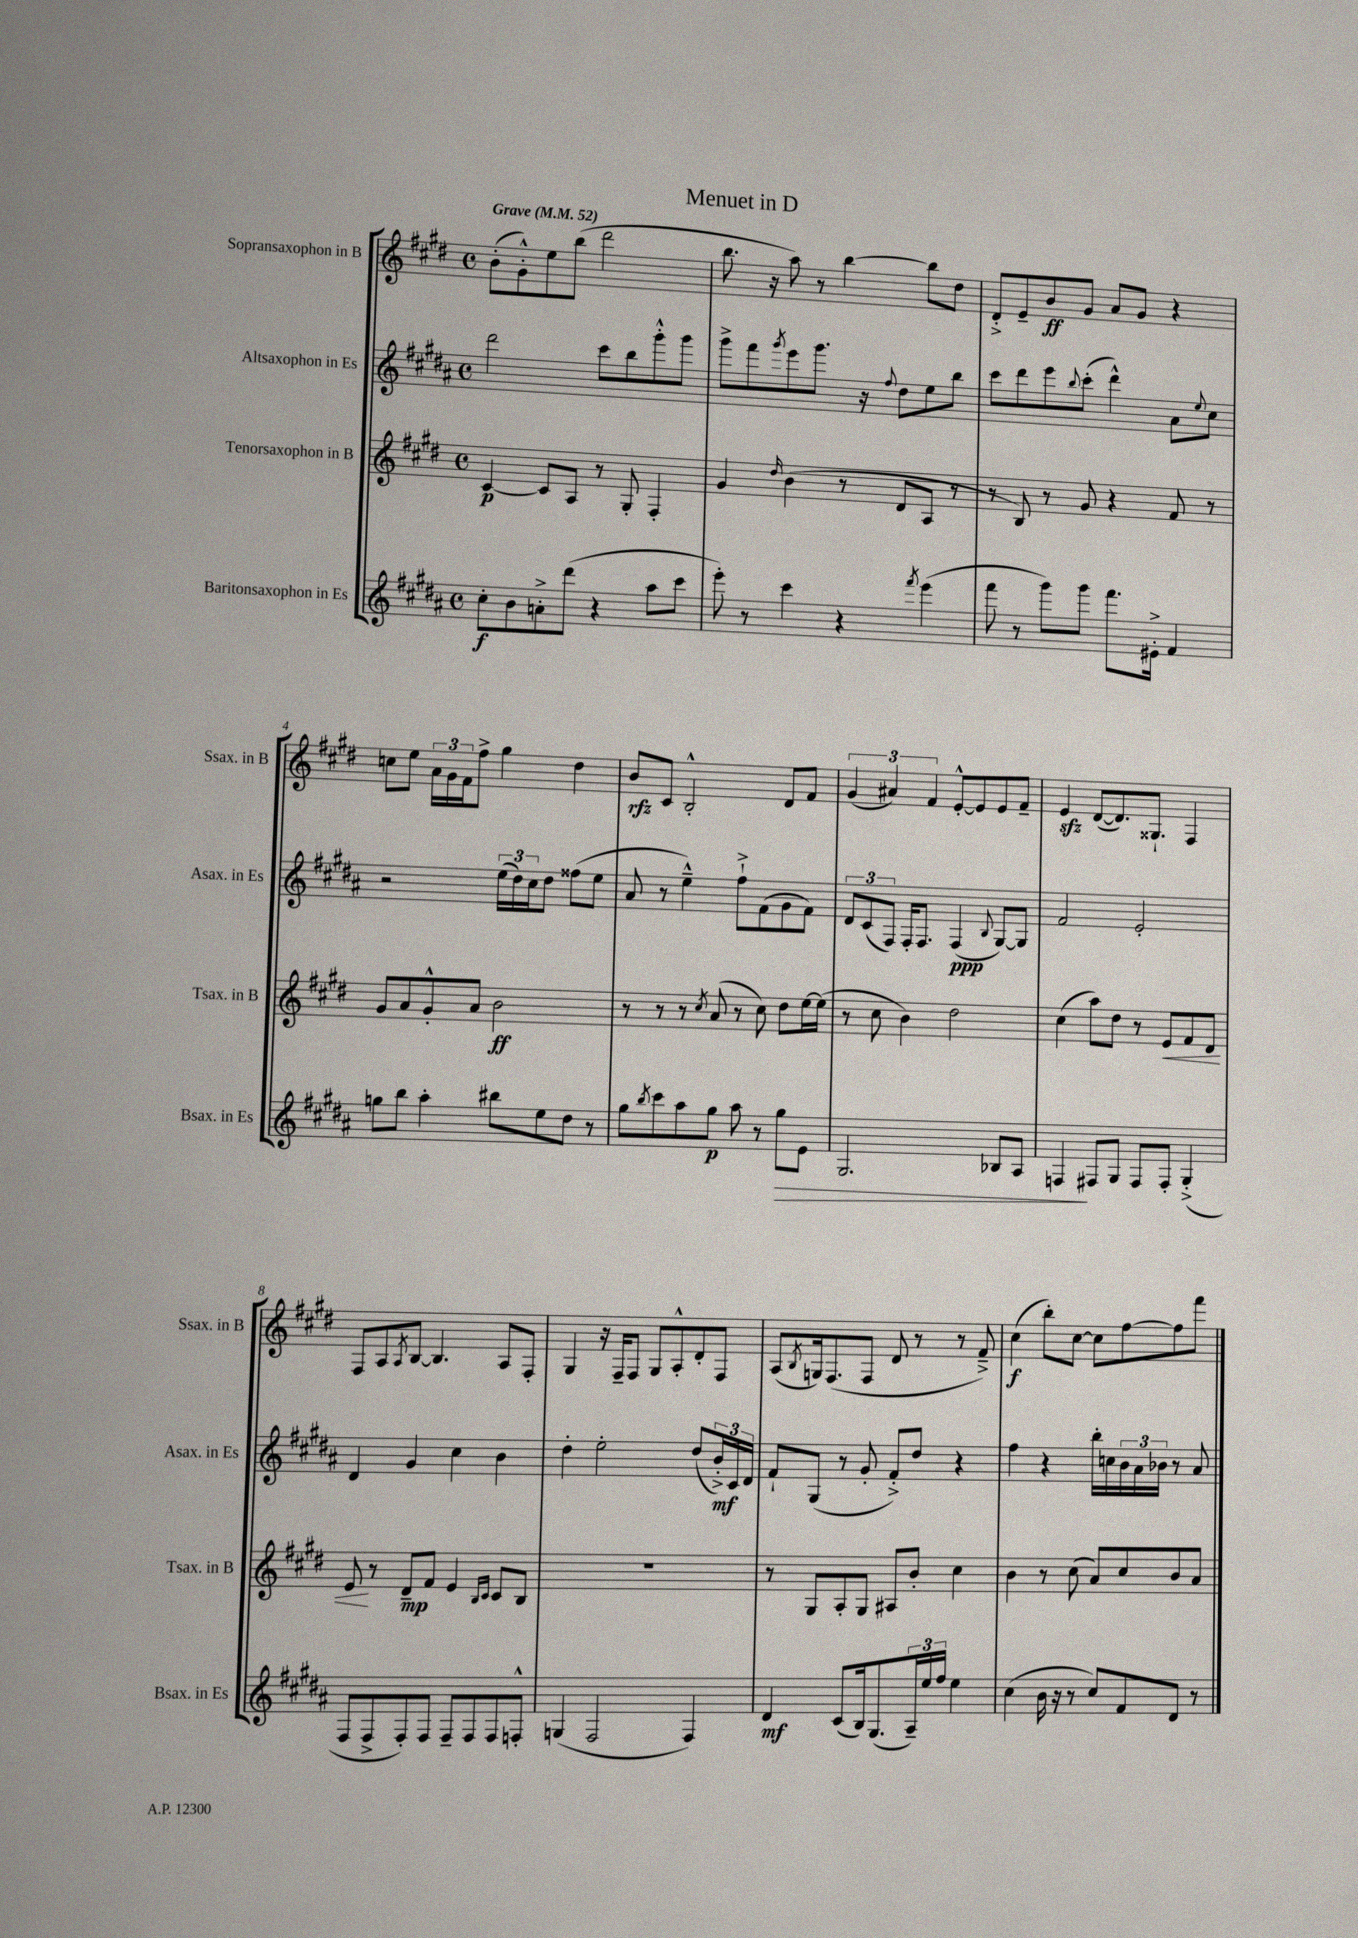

**kern	**dynam	**kern	**dynam	**kern	**dynam	**kern	**dynam
*part4	*part4	*part3	*part3	*part2	*part2	*part1	*part1
*staff4	*staff4	*staff3	*staff3	*staff2	*staff2	*staff1	*staff1
*I"Baritonsaxophon in Es	*	*I"Tenorsaxophon in B	*	*I"Altsaxophon in Es	*	*I"Sopransaxophon in B	*
*I'Bsax. in Es	*	*I'Tsax. in B	*	*I'Asax. in Es	*	*I'Ssax. in B	*
*clefG2	*	*clefG2	*	*clefG2	*	*clefG2	*
*k[f#c#g#d#a#]	*	*k[f#c#g#d#]	*	*k[f#c#g#d#a#]	*	*k[f#c#g#d#]	*
*M4/4	*	*M4/4	*	*M4/4	*	*M4/4	*
*met(c)	*	*met(c)	*	*met(c)	*	*met(c)	*
*MM52	*	*MM52	*	*MM52	*	*MM52	*
=1	=1	=1	=1	=1	=1	=1	=1
!	!	!	!	!	!	!LO:TX:a:B:t=Grave	!
8cc#'\L	f	[4c#/	p	2ddd#\	.	(8b'\L	.
8b\	.	.	.	.	.	8g#'^^\)	.
8an'^\	.	8c#/L]	.	.	.	8ee\	.
(8ddd#\J	.	8A/J	.	.	.	(8bb\J	.
4r	.	8r	.	8ccc#\L	.	2ddd#\	.
.	.	8G#'/	.	8bb\	.	.	.
8aa#\L	.	4F#'/	.	8ggg#'^^\	.	.	.
8ccc#\J	.	.	.	8ggg#\J	.	.	.
=2	=2	=2	=2	=2	=2	=2	=2
8eee'\)	.	4g#/	.	8ggg#^\L	.	8.bb\	.
8r	.	.	.	8fff#\	.	.	.
.	.	.	.	.	.	16r	.
.	.	16qqdd#/	.	8qggg#/	.	.	.
4ccc#\	.	(4b\	.	8eee\	.	8aa\)	.
.	.	.	.	8.ggg#\J	.	8r	.
4r	.	8r	.	.	.	[4bb\	.
.	.	.	.	16r	.	.	.
.	.	.	.	8qqff#/	.	.	.
.	.	8d#/L	.	8dd#\L	.	.	.
8qfff#/	.	.	.	.	.	.	.
(4eee\	.	8A/J	.	8ee\	.	8bb\L]	.
.	.	8r	.	8bb\J	.	8dd#\J	.
=3	=3	=3	=3	=3	=3	=3	=3
8fff#\	.	8r	.	8ccc#\L	.	8d#'^/L	.
8r	.	8B/)	.	8ddd#\	.	8e~/	.
8ggg#\L)	.	8r	.	8eee\	.	8b/	ff
.	.	.	.	8qqbb/	.	.	.
8ggg#\J	.	8g#/	.	(8ccc#'\J	.	8g#/J	.
8.fff#\L	.	4r	.	4ddd#^^\)	.	8a/L	.
.	.	.	.	.	.	8g#/J	.
16e#X'^\Jk	.	.	.	.	.	.	.
4f#/	.	8f#/	.	8a#\L	.	4r	.
.	.	.	.	8qqee/	.	.	.
.	.	8r	.	8cc#\J	.	.	.
!!LO:LB:g=z
=4	=4	=4	=4	=4	=4	=4	=4
8ggn\L	.	8g#/L	.	2r	.	8ccn\L	.
8bb\J	.	8a/	.	.	.	8ee\J	.
4aa#'\	.	8g#'^^/	.	.	.	24a\LL	.
.	.	.	.	.	.	24g#\	.
.	.	.	.	.	.	24f#\J	.
.	.	8a/J	.	.	.	8ff#^\J	.
8bb#X\L	.	2b\	ff	(24ee\LL	.	4gg#\	.
.	.	.	.	24dd#\)	.	.	.
.	.	.	.	24cc#\J	.	.	.
8ee\	.	.	.	8dd#\J	.	.	.
8dd#\J	.	.	.	(8ff##X\L	.	4dd#\	.
8r	.	.	.	8ee\J	.	.	.
=5	=5	=5	=5	=5	=5	=5	=5
8gg#\L	.	8r	.	8a#/	.	8b/L	rfz
8qbb/	.	.	.	.	.	.	.
8ccc#\	.	8r	.	8r	.	8c#/J	.
8aa#\	.	8r	.	4ee~^^\)	.	2B'^^/	.
.	.	8qcc#/	.	.	.	.	.
8gg#\J	p	(8a/	.	.	.	.	.
8aa#\	.	8r	.	8ff#`^\L	.	.	.
8r	.	8cc#\)	.	(8f#\	.	.	.
!	!LO:HP:b	!	!	!	!	!	!
8gg#\L	>	8dd#\L	.	8g#\	.	8d#/L	.
8e\J	.	[16ee\L	.	8f#\J)	.	8f#/J	.
.	.	(16ee\JJ]	.	.	.	.	.
=6	=6	=6	=6	=6	=6	=6	=6
2.G#/	.	8r	.	12d#/L	.	(6g#/	.
.	.	.	.	(12c#/	.	.	.
.	.	8cc#\	.	.	.	.	.
.	.	.	.	12F#/J)	.	6a#X/)	.
.	.	4b\)	.	16F#'/KL	.	.	.
.	.	.	.	8.F#/J	.	.	.
.	.	.	.	.	.	6f#/	.
.	.	2dd#\	.	(4F#/	ppp	[8e'^^/L	.
.	.	.	.	.	.	8e/]	.
.	.	.	.	8qqB/	.	.	.
8B-X/L	.	.	.	[8G#/L)	.	8e/	.
8A#/J	.	.	.	8G#/J]	.	8f#~/J	.
=7	=7	=7	=7	=7	=7	=7	=7
4Fn/	.	(4cc#\	.	2f#/	.	4ezz/	.
8F#X/L	]	8aa\L)	.	.	.	([8d#/L	.
8G#/J	.	8dd#\J	.	.	.	8.d#/])	.
8F#/L	.	8r	.	2e'/	.	.	.
.	.	.	.	.	.	8.G##X`/J	.
!	!	!	!LO:HP:b	!	!	!	!
8F#'/J	.	8e/L	<	.	.	.	.
(4G#'^/	.	8f#/	.	.	.	4F#/	.
.	.	8d#/J	.	.	.	.	.
!!LO:LB:g=z
=8	=8	=8	=8	=8	=8	=8	=8
8F#/L	.	8e/	.	4d#/	.	8F#/L	.
8F#^/	.	8r	[	.	.	8A/	.
.	.	.	.	.	.	8qA/	.
8F#'/)	.	8d#~/L	mp	4g#/	.	[8B/J	.
8F#/J	.	8f#/J	.	.	.	4.B/]	.
8F#~/L	.	4e/	.	4cc#\	.	.	.
8F#/	.	.	.	.	.	.	.
.	.	16qqB/LL	.	.	.	.	.
.	.	16qqc#/JJ	.	.	.	.	.
8F#/	.	8c#/L	.	4b\	.	8A/L	.
8Fn'^^/J	.	8B/J	.	.	.	8F#'/J	.
=9	=9	=9	=9	=9	=9	=9	=9
(4Gn/	.	1r	.	4dd#'\	.	4G#/	.
2F#/	.	.	.	2ee'\	.	16r	.
.	.	.	.	.	.	16F#~/KL	.
.	.	.	.	.	.	8F#/J	.
.	.	.	.	.	.	8G#/L	.
.	.	.	.	.	.	8A'^^/	.
4F#/)	.	.	.	(8dd#/L	.	8d#'/	.
.	.	.	.	24b'^/L)	mf	8F#/J	.
.	.	.	.	24c#/	.	.	.
.	.	.	.	24d#/JJ	.	.	.
=10	=10	=10	=10	=10	=10	=10	=10
4d#/	mf	8r	.	8f#`/L	.	(8A/L	.
.	.	.	.	.	.	8qB/	.
.	.	8G#/L	.	(8G#/J	.	16Gn/k)	.
.	.	.	.	.	.	(8.F#/	.
(8c#/L	.	8A'/	.	8r	.	.	.
16B/k)	.	8G#/J	.	8g#'/	.	8F#/J	.
(8.G#/	.	.	.	.	.	.	.
.	.	8A#X/L	.	8f#'^/L)	.	8d#/	.
24A#~/L)	.	8b'/J	.	8dd#/J	.	8r	.
24ee/	.	.	.	.	.	.	.
24ff#/JJ	.	.	.	.	.	.	.
4ee\	.	4cc#\	.	4r	.	8r	.
.	.	.	.	.	.	8f#~^/)	.
=11	=11	=11	=11	=11	=11	=11	=11
(4cc#\	.	4b\	.	4ff#\	.	(4cc#\	f
16b\	.	8r	.	4r	.	8bb'\L)	.
16r	.	.	.	.	.	.	.
8r	.	(8cc#\	.	.	.	[8cc#\J	.
8cc#/L)	.	8a/L)	.	16bb'\LL	.	8cc#\L]	.
.	.	.	.	16ccn\	.	.	.
8f#/	.	8cc#/	.	24b\	.	[8ff#\	.
.	.	.	.	24a#\	.	.	.
.	.	.	.	24b-X\JJ	.	.	.
8d#/J	.	8b/	.	8r	.	8ff#\]	.
8r	.	8a/J	.	8a#/	.	8fff#\J	.
==	==	==	==	==	==	==	==
*-	*-	*-	*-	*-	*-	*-	*-
